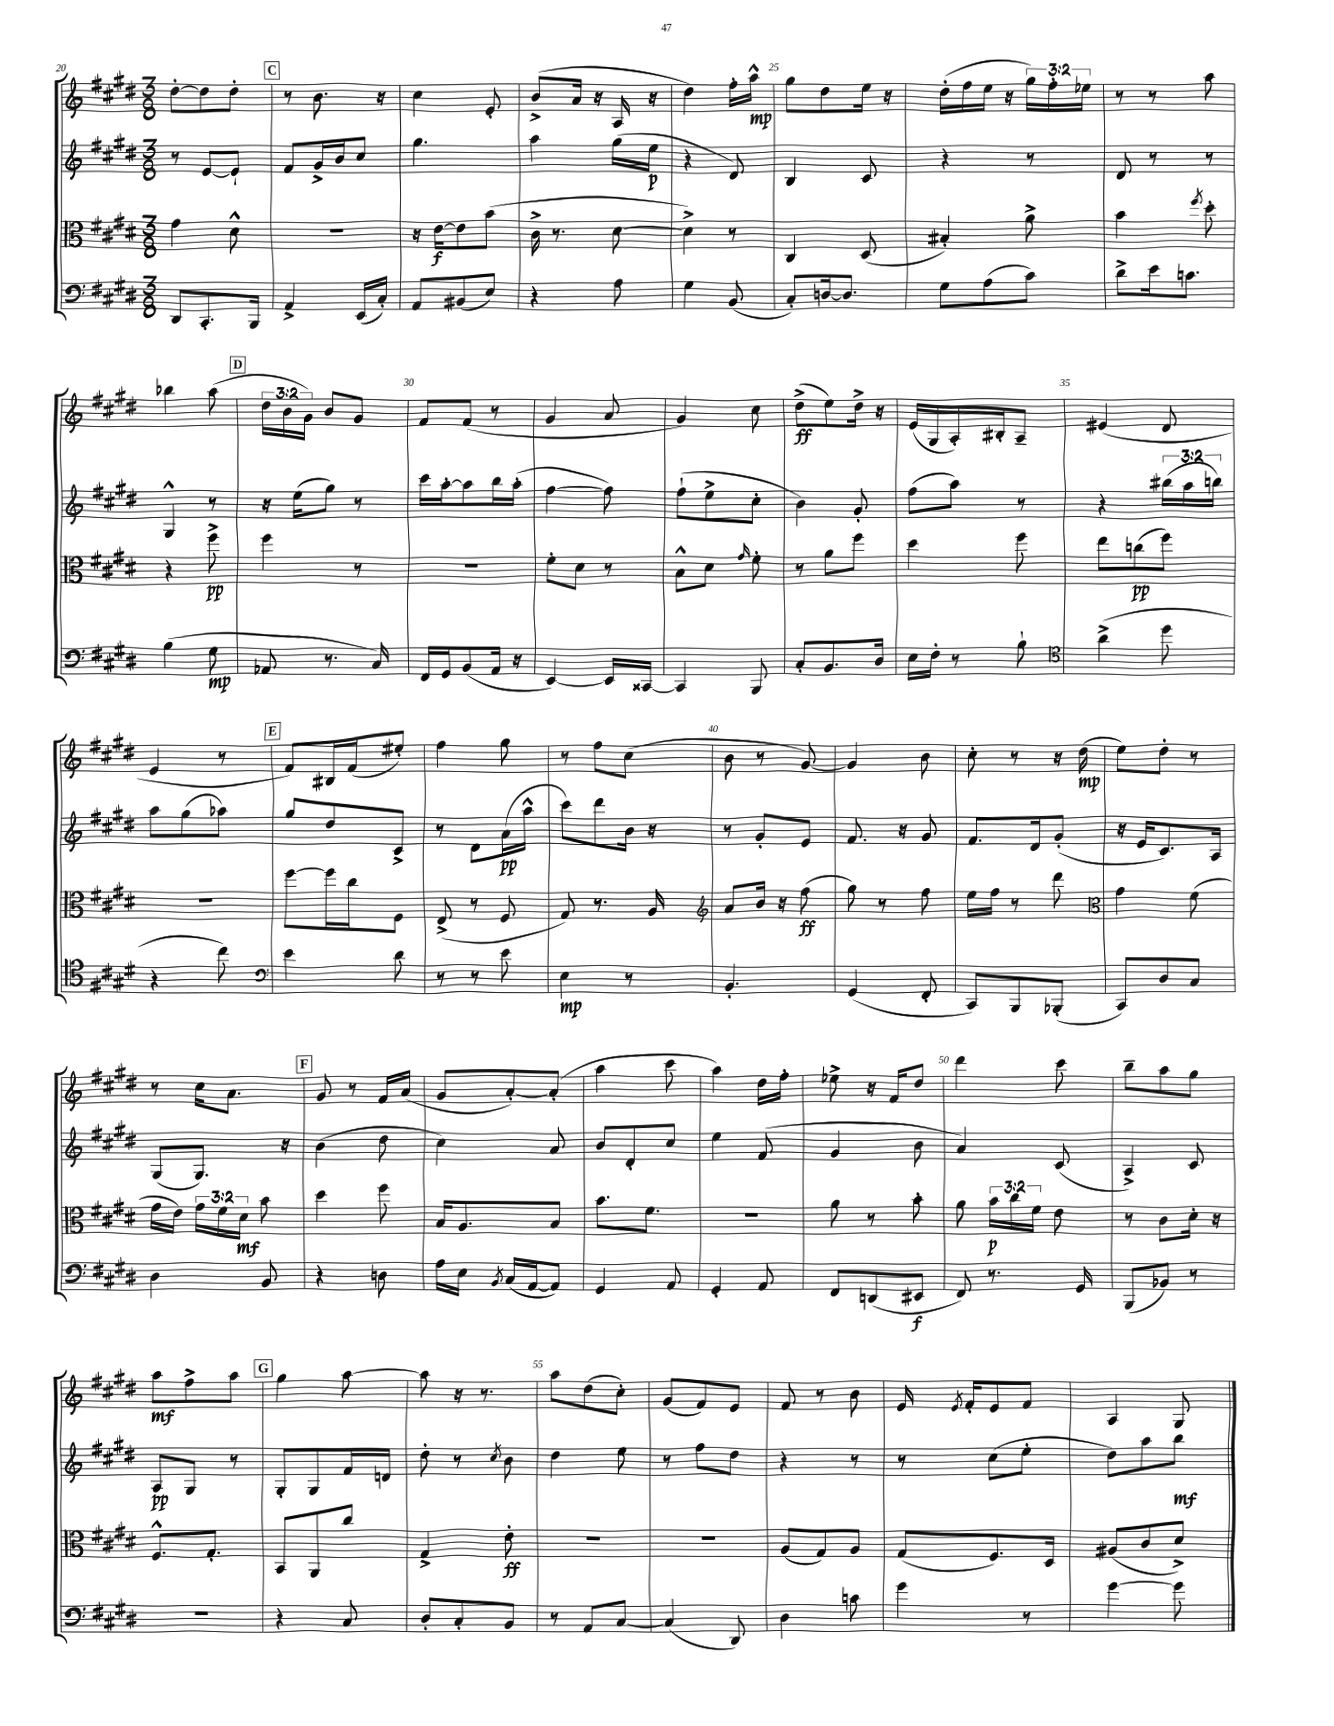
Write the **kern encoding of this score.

**kern	**kern	**kern	**kern
*staff4	*staff3	*staff2	*staff1
*clefF4	*clefC3	*clefG2	*clefG2
*k[f#c#g#d#]	*k[f#c#g#d#]	*k[f#c#g#d#]	*k[f#c#g#d#]
*M3/8	*M3/8	*M3/8	*M3/8
8DD#/L	4g#\	8r	[8dd#'\L
8.CC#'/	.	[8e/L	8dd#\]
.	8d#^^\	8e`/]J	8dd#'\J
16BBB/Jk	.	.	.
=	=	=	=
4AA^/	4.r	8f#/L	8r
.	.	16g#^/L	8.b\
.	.	16b/J	.
(16EE/LL	.	8cc#/J	.
16C#'/JJ)	.	.	16r
=	=	=	=
8AA/L	16r	4.gg#\	4cc#\
.	[16e\LK	.	.
(8BB#/	8e\]	.	.
8E/J)	(8b\J	.	8e'/
=	=	=	=
4r	16c#^\	4aa\	(8b^/L
.	8.r	.	.
.	.	.	16a/Jk
.	.	.	16r
8A\	[8d#\	(16gg#\LL	16A/
.	.	16ee\JJ	16r
=	=	=	=
4G#\	4d#^\])	4r	4dd#\)
(8BB/	8r	8d#/)	16ff#'\LL
.	.	.	16aa^^\JJ
=	=	=	=
8C#'/L)	4C#/	4B/	8gg#\L
[16D/k	.	.	8dd#\
8.D/]J	.	.	.
.	(8D#/	8c#/	16ee\Jk
.	.	.	16r
=	=	=	=
8G#\L	4B#'/)	4r	(16dd#'\LL
.	.	.	16ff#\
(8A\	.	.	16ee\JJ
.	.	.	16r
8c#\J)	8a^\	8r	24gg#\LL)
.	.	.	24ff#'\
.	.	.	24ee-\JJ
=	=	=	=
8d#^\L	4b\	8d#/	8r
16e\k	.	8r	8r
8.c\J	.	.	.
.	8qff#/	.	.
.	8dd#'\	8r	8aa\
=	=	=	=
(4B\	4r	4G#^^/	4bb-\
8G#\	8ff#^\	8r	(8aa\
=	=	=	=
8AA-/	4ff#\	16r	24dd#\LL
.	.	.	24b\
.	.	(16ee\LK	.
.	.	.	24g#\JJ)
8.r	.	8gg#\J)	8b/L
.	8r	8r	8g#/J
16C#/)	.	.	.
=	=	=	=
16FF#/LL	4.r	16ccc#\LL	8f#/L
16GG#/J	.	[16aa'\J	.
(8BB/	.	8aa\]	(8f#/J
16AA/Jk	.	16bb\L	8r
16r	.	(16aa'\JJ	.
=	=	=	=
[4EE/)	8f#'\L	[4ff#\	4g#/
.	8d#\J	.	.
16EE/]LL	8r	8ff#\])	8a/
[16CC##/JJ	.	.	.
=	=	=	=
4CC##/]	8B^^\L	(8ff#`\L	4g#/)
.	8d#\J	8ee^\	.
.	16qqg#/	.	.
8BBB/	8f#'\	8cc#'\J	8cc#\
=	=	=	=
8C#'/L	8r	4b\)	(8dd#^\L
8.BB/	8a\L	.	8ee\)
.	8ff#\J	8g#'/	16dd#^\Jk
16D#/Jk	.	.	16r
=	=	=	=
16E\LL	4dd#\	(8ff#\L	(16e/LL
16F#'\JJ	.	.	16G#/
8r	.	8aa\J)	16A'/)
.	.	.	16B#'/J
8B`\	8ff#\	8r	8A~/J
=	=	=	=
*clefC4	*	*	*
(4a^\	8ee\L	4r	(4e#/
.	(8cc\	.	.
8dd#\	8ff#\J)	(24bb#\LL	8d#/
.	.	24aa\	.
.	.	24bb\JJ)	.
=	=	=	=
4r	4.r	8aa\L	4e/
.	.	(8gg#\	.
8cc#\)	.	8aa-\J)	8r
=	=	=	=
*clefF4	*	*	*
4e\	[8ff#\L	8gg#/L	8f#/L)
.	16ff#\]L	8dd#/	16B#/L
.	16cc#\J	.	(16f#/J
8d#\	8F#\J	8c#^/J	8ee#'/J)
=	=	=	=
8r	(8E^/	8r	4ff#\
8r	8r	8d#\L	.
8e\	8F#/	(16a\L	8gg#\
.	.	16aa^^\JJ	.
=	=	=	=
4E\	8G#/)	8ccc#\L)	8r
.	8.r	8ddd#\	8ff#\L
8r	.	16b\Jk	(8cc#\J
.	16A/	16r	.
=	=	=	=
*	*clefG2	*	*
4.BB'/	8a/L	8r	8b\
.	16b/Jk	8g#'/L	8r
.	16r	.	.
.	(8ff#\	8e/J	[8g#/)
=	=	=	=
(4GG#/	8gg#\)	8.f#/	4g#/]
.	8r	.	.
.	.	16r	.
8FF#'/	8ff#\	8g#/	8b\
=	=	=	=
8CC#/L)	16ee\LL	8.f#/L	8cc#'\
.	16ff#\JJ	.	.
8BBB/	8r	.	8r
.	.	16d#/k	.
(8BBB-'/J	8ddd#\	(8g#'/J	16r
.	.	.	(16dd#\
=	=	=	=
*	*clefC3	*	*
8CC#/L)	4g#\	16r	8ee\L)
.	.	16e/LK	.
8D#/	.	8.c#/)	8dd#'\J
8C#/J	(8f#\	.	8r
.	.	16A/Jk	.
=	=	=	=
4D#\	16g#\LL	(8G#/L	8r
.	16e\JJ)	.	.
.	24g#\LL	8.G#/J)	16cc#\LK
.	24f#\	.	.
.	.	.	8.a\J
.	24d#\JJ	.	.
8BB/	8b\	.	.
.	.	16r	.
=	=	=	=
4r	4dd#\	(4b\	8g#/
.	.	.	8r
8D\	8ff#\	8dd#\	16f#/LL
.	.	.	(16a/JJ
=	=	=	=
16A\LL	16B/LK	4cc#\)	8g#/L
16E\JJ	8.A/	.	.
8qBB/	.	.	.
(16C#/LL	.	.	[8a'/)
[16AA/J	.	.	.
8AA/]J)	8B/J	8a/	(8a'/]J
=	=	=	=
4GG#/	8.b\L	8b/L	4aa\
.	.	8d#'/	.
.	8.f#\J	.	.
8AA/	.	8cc#/J	8ccc#\
=	=	=	=
4GG#'/	4.r	4ee\	4aa\)
8AA/	.	(8f#/	16dd#\LL
.	.	.	16ff#'\JJ
=	=	=	=
8FF#/L	8a\	4g#/	8ee-^\
(8DD/	8r	.	16r
.	.	.	16f#/LK
8EE#/J	8b'\	8b\	8dd#/J
=	=	=	=
8FF#/)	8a\	4a/)	4ddd#\
8.r	24b\LL	.	.
.	24cc#\	.	.
.	24f#\JJ	.	.
.	8e\	(8c#/	8ccc#\
16GG#/	.	.	.
=	=	=	=
(8BBB/L	8r	4A^/)	8bb~\L
8BB-/J)	8c#\L	.	8aa\
8r	16d#'\Jk	8c#/	8gg#\J
.	16r	.	.
=	=	=	=
4.r	8.F#^^/L	8A/L	8aa\L
.	.	8G#/J	8ff#^\
.	8.G#'/J	.	.
.	.	8r	8aa\J
=	=	=	=
4r	8BB/L	8G#'/L	4gg#\
.	8AA/	8G#/	.
8C#/	8cc#/J	16f#/L	[8aa\
.	.	16d/JJ	.
=	=	=	=
8D#'/L	4G#^/	8dd#'\	8aa\]
8C#'/	.	8r	16r
.	.	.	8.r
.	.	8qcc#/	.
8BB/J	8e'\	8b\	.
=	=	=	=
8r	4.r	4dd#\	8aa\L
8AA/L	.	.	(8dd#\
[8C#/J	.	8ee\	8cc#'\J)
=	=	=	=
(4C#/]	4.r	8r	(8g#/L
.	.	8ff#\L	8f#/)
8DD#/)	.	8dd#\J	8e/J
=	=	=	=
4D#\	(8A/L	4r	8f#/
.	8G#/)	.	8r
8c\	8A/J	8r	8b\
=	=	=	=
4g#\	(8G#/L	8r	16e/
.	.	.	8qe/
.	.	.	16f#'/LK
.	8.F#/)	(8cc#\L	8e/
8r	.	8ee'\J	8f#/J
.	16D#/Jk	.	.
=	=	=	=
[4g#\	(8A#/L	8dd#\L)	4A/
.	8c#/	8aa\	.
8g#\]	8d#^/J)	8bb\J	8G#/
==	==	==	==
*-	*-	*-	*-
